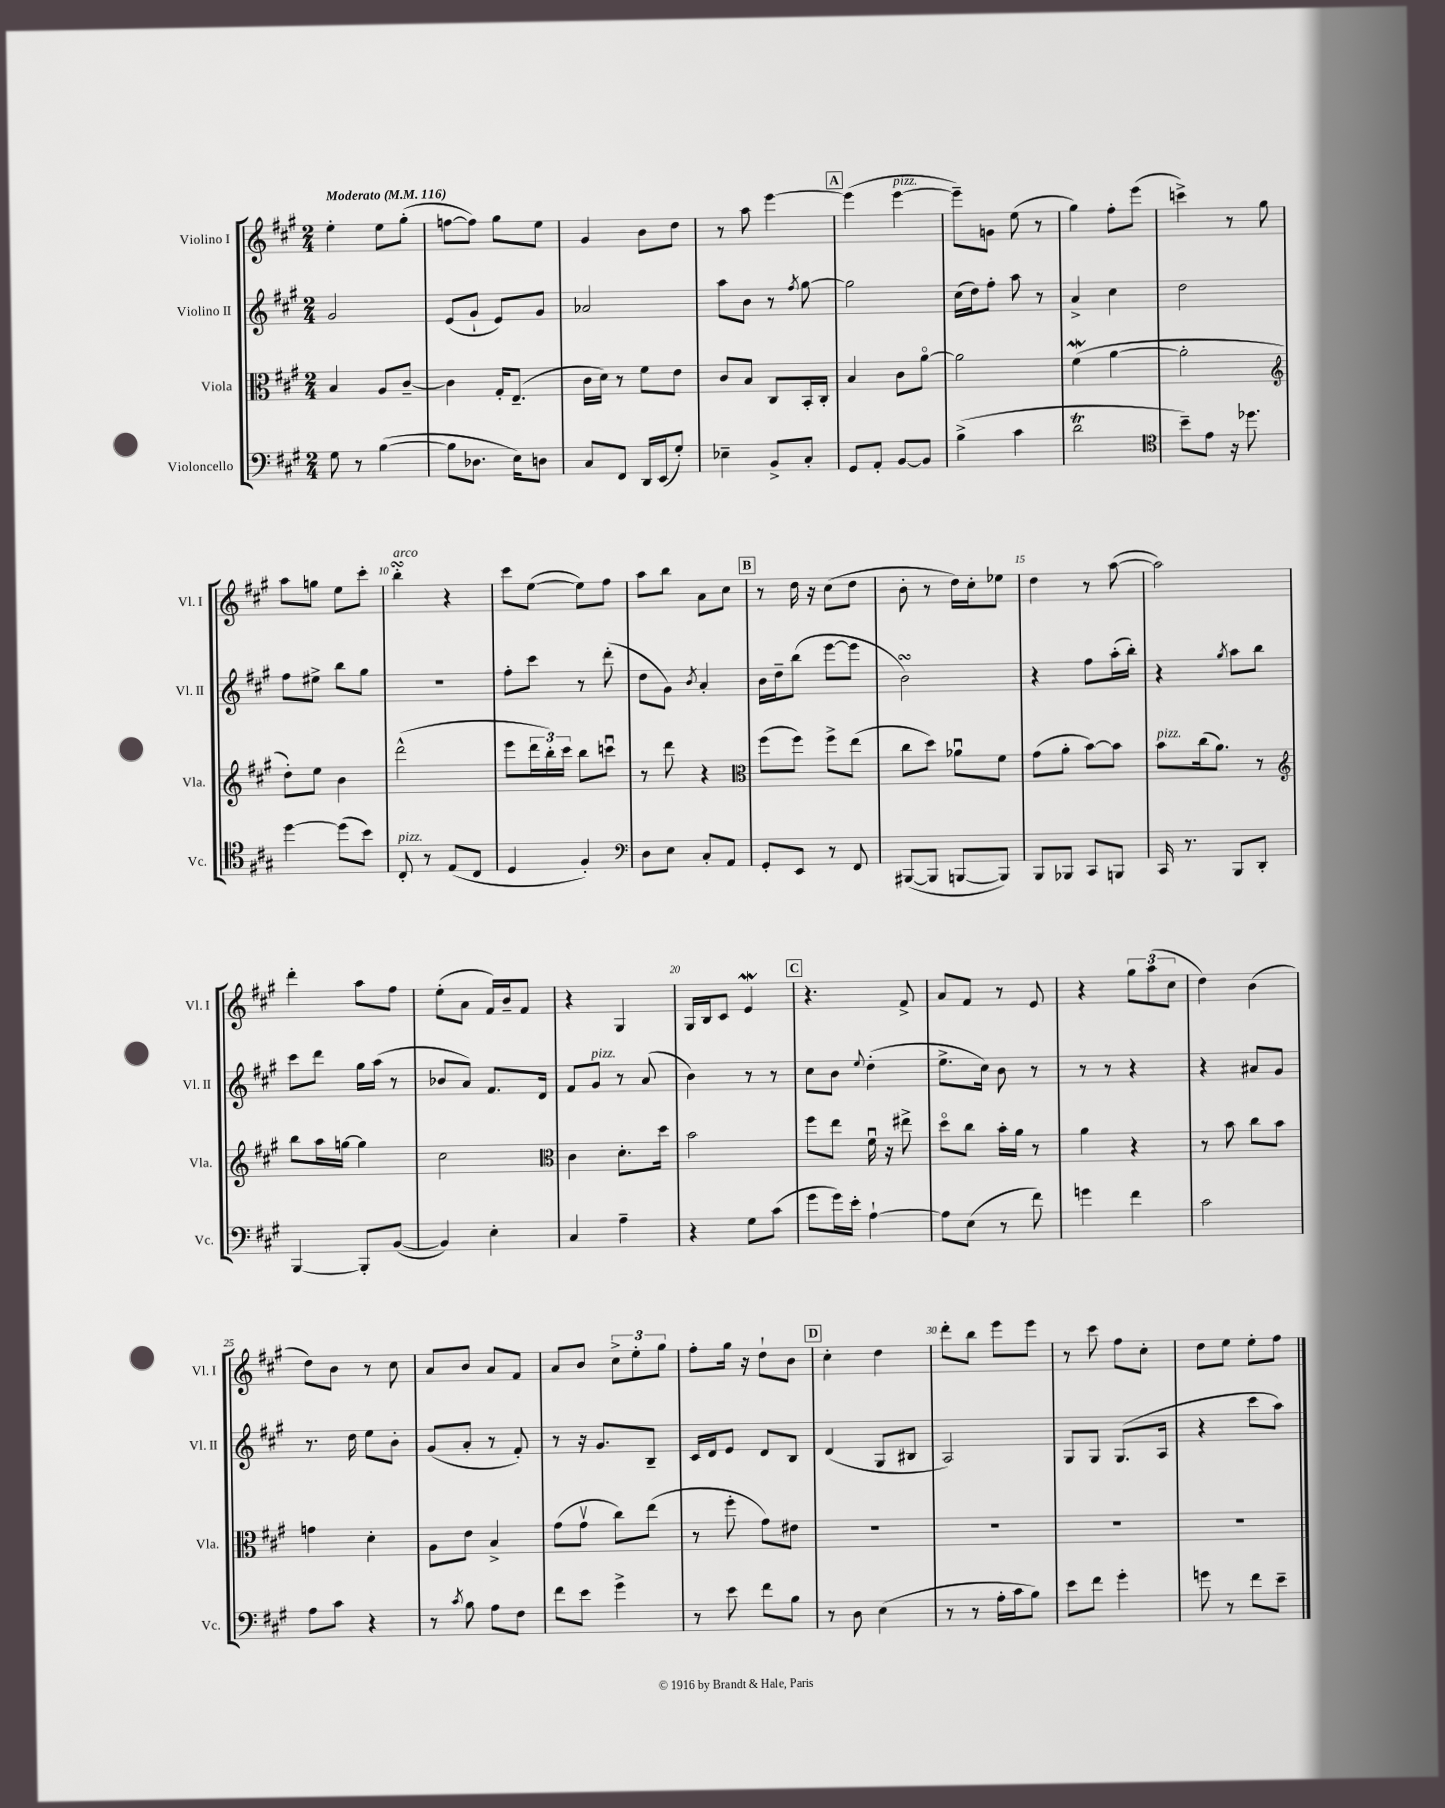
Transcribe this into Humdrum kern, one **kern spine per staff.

**kern	**kern	**kern	**kern
*staff4	*staff3	*staff2	*staff1
*clefF4	*clefC3	*clefG2	*clefG2
*k[f#c#g#]	*k[f#c#g#]	*k[f#c#g#]	*k[f#c#g#]
*M2/4	*M2/4	*M2/4	*M2/4
*MM116	*MM116	*MM116	*MM116
8G#	4B	2g#	4ee'
8r	.	.	.
([4B	8A	.	8ee
.	[8c#~	.	(8gg#'
=	=	=	=
8B]	4c#]	(8e	[8ff
8.D-	.	8g#`	8ff])
.	16G#'	8e)	8gg#
16E)	(8.E~	.	.
8D	.	8g#	8ee
=	=	=	=
8C#	16c#	2a-	4g#
.	16d)	.	.
8FF#	8r	.	.
16DD	8f#	.	8b
(16EE	.	.	.
8G#')	8e	.	8dd
=	=	=	=
4E-~	8c#	8aa	8r
.	8B	8b	8aa
8BB^	8C#	8r	[4eee
.	.	8qff#	.
8C#'	16BB'	[8gg#	.
.	16C#'	.	.
=	=	=	=
8GG#	4B	2gg#]	(4eee]
8AA'	.	.	.
[8BB	8c#	.	[4eee
8BB]	[8ao	.	.
=	=	=	=
(4B^	2a]	(16cc#	8eee~])
.	.	16dd)	.
.	.	8ff#'	8g
4c#	.	8aa	(8ee
.	.	8r	8r
=	=	=	=
2d	(4f#	4a^	4gg#)
.	[4a	4cc#	8ff#'
.	.	.	(8eee
=	=	=	=
*clefC4	*	*	*
8b~)	2a']	2dd	4ccc^)
8e	.	.	.
16r	.	.	8r
8.dd-	.	.	.
.	.	.	8gg#
=	=	=	=
*	*clefG2	*	*
[4dd	8dd')	8ff#	8aa
.	8ee	8ee#^	8gg
(8dd]	4b	8bb	8ee
8b)	.	8gg#	8ccc#'
=	=	=	=
8C#'	(2ddd^^	2r	4bb'
8r	.	.	.
(8E	.	.	4r
8C#	.	.	.
=	=	=	=
4D	8eee	8ff#'	8ccc#
.	24ddd	8ccc#	([8ee
.	24bb')	.	.
.	24ccc#	.	.
4F#')	8bb	8r	8ee])
.	8cccu	(8ddd'	8ff#
=	=	=	=
*clefF4	*	*	*
8D	8r	8dd	8aa
8E	8ddd	8g#)	8bb
.	.	8qb	.
8C#'	4r	4a'	8a
8AA	.	.	8cc#
=	=	=	=
*	*clefC3	*	*
8GG#'	(8ff#	16b	8r
.	.	16dd~	.
8EE	8ff#)	(8bb	16dd
.	.	.	16r
8r	8ff#^	[8eee	(8cc#
8FF#	(8ee	8eee]	8dd
=	=	=	=
([8BBB#	8cc#	2b)	8b'
8BBB#]	8dd)	.	8r
[8BBB	8a-u	.	16dd)
.	.	.	16cc#'
8BBB])	8f#	.	8ee-
=	=	=	=
8BBB	(8g#	4r	4dd
8BBB-	8a'	.	.
8CC#	[8b)	8ff#	8r
8BBB	8b]	(16aa'	([8aa
.	.	16bb')	.
=	=	=	=
16CC#	8b	4r	2aa])
8.r	.	.	.
.	(16cc#	.	.
.	8.a)	.	.
.	.	8qgg#	.
8BBB	.	8aa	.
8DD'	8r	8bb	.
=	=	=	=
*	*clefG2	*	*
[4BBB	8bb	8ccc#	4ddd'
.	16aa	8ddd	.
.	[16gg	.	.
8BBB']	4gg]	16gg#	8aa
.	.	(16aa	.
([8BB	.	8r	8ff#
=	=	=	=
4BB])	2cc#	8b-	(8ee'
.	.	8a)	8a
4E'	.	8.f#	16f#)
.	.	.	16b~
.	.	.	8f#
.	.	16d	.
=	=	=	=
*	*clefC3	*	*
4C#	4c#	8f#	4r
.	.	8g#	.
4A~	8.d'	8r	4G#
.	.	(8a	.
.	16dd	.	.
=	=	=	=
4r	2b	4b)	16G#
.	.	.	16B
.	.	.	8c#
8G#	.	8r	4e
(8c#	.	8r	.
=	=	=	=
8g#	8ff#	8cc#	4.r
16g#)	8ee	8b	.
16e'	.	.	.
.	.	8qqee	.
[4A`	16f#u	(4dd'	.
.	16r	.	.
.	8ee#^	.	8f#^
=	=	=	=
8A]	8ddo	8.ee^	8a
(8E	8cc#	.	8f#
.	.	16cc#)	.
8r	16b'	8b	8r
.	16a	.	.
8f#)	8r	8r	8e
=	=	=	=
4g	4a	8r	4r
.	.	8r	.
4f#	4r	4r	12gg#
.	.	.	(12aa
.	.	.	12cc#
=	=	=	=
2c#	8r	4r	4dd)
.	8b	.	.
.	8cc#	8a#	(4b
.	8b	8g#	.
=	=	=	=
8A	4g	8.r	8dd)
8c#	.	.	8b
.	.	16dd	.
4r	4d'	8ee	8r
.	.	8b'	8cc#
=	=	=	=
8r	8A	(8g#	8a
8qc#	.	.	.
8B	8e	8a'	8b
8A	4B^	8r	8a
8F#	.	8f#')	8f#
=	=	=	=
8f#	(8g#	8r	8a
8e	8g#v	16r	8b
.	.	8.g#	.
4g#^	8cc#)	.	12cc#^
.	.	.	12ee'
.	(8ee	8B~	.
.	.	.	12gg#
=	=	=	=
8r	8r	16c#	8ff#'
.	.	16d	.
8e	8ff#'	8e	16gg#
.	.	.	16r
8f#	8g#)	8d	8dd`
8B	8e#	8B	8b
=	=	=	=
8r	2r	(4d	4cc#'
8D	.	.	.
(4E	.	8G#	4dd
.	.	8B#	.
=	=	=	=
8r	2r	2A)	8ddd'
8r	.	.	8bb
16A'	.	.	8eee
16c#	.	.	.
8B)	.	.	8eee
=	=	=	=
8e	2r	8G#	8r
8f#	.	8G#	8ccc#
4g#'	.	(8.G#	8ff#
.	.	.	8cc#'
.	.	16A	.
=	=	=	=
8g	2r	4r	8dd
8r	.	.	8ee
8f#	.	8ccc#	8ee'
8e~	.	8aa)	8ff#
==	==	==	==
*-	*-	*-	*-
